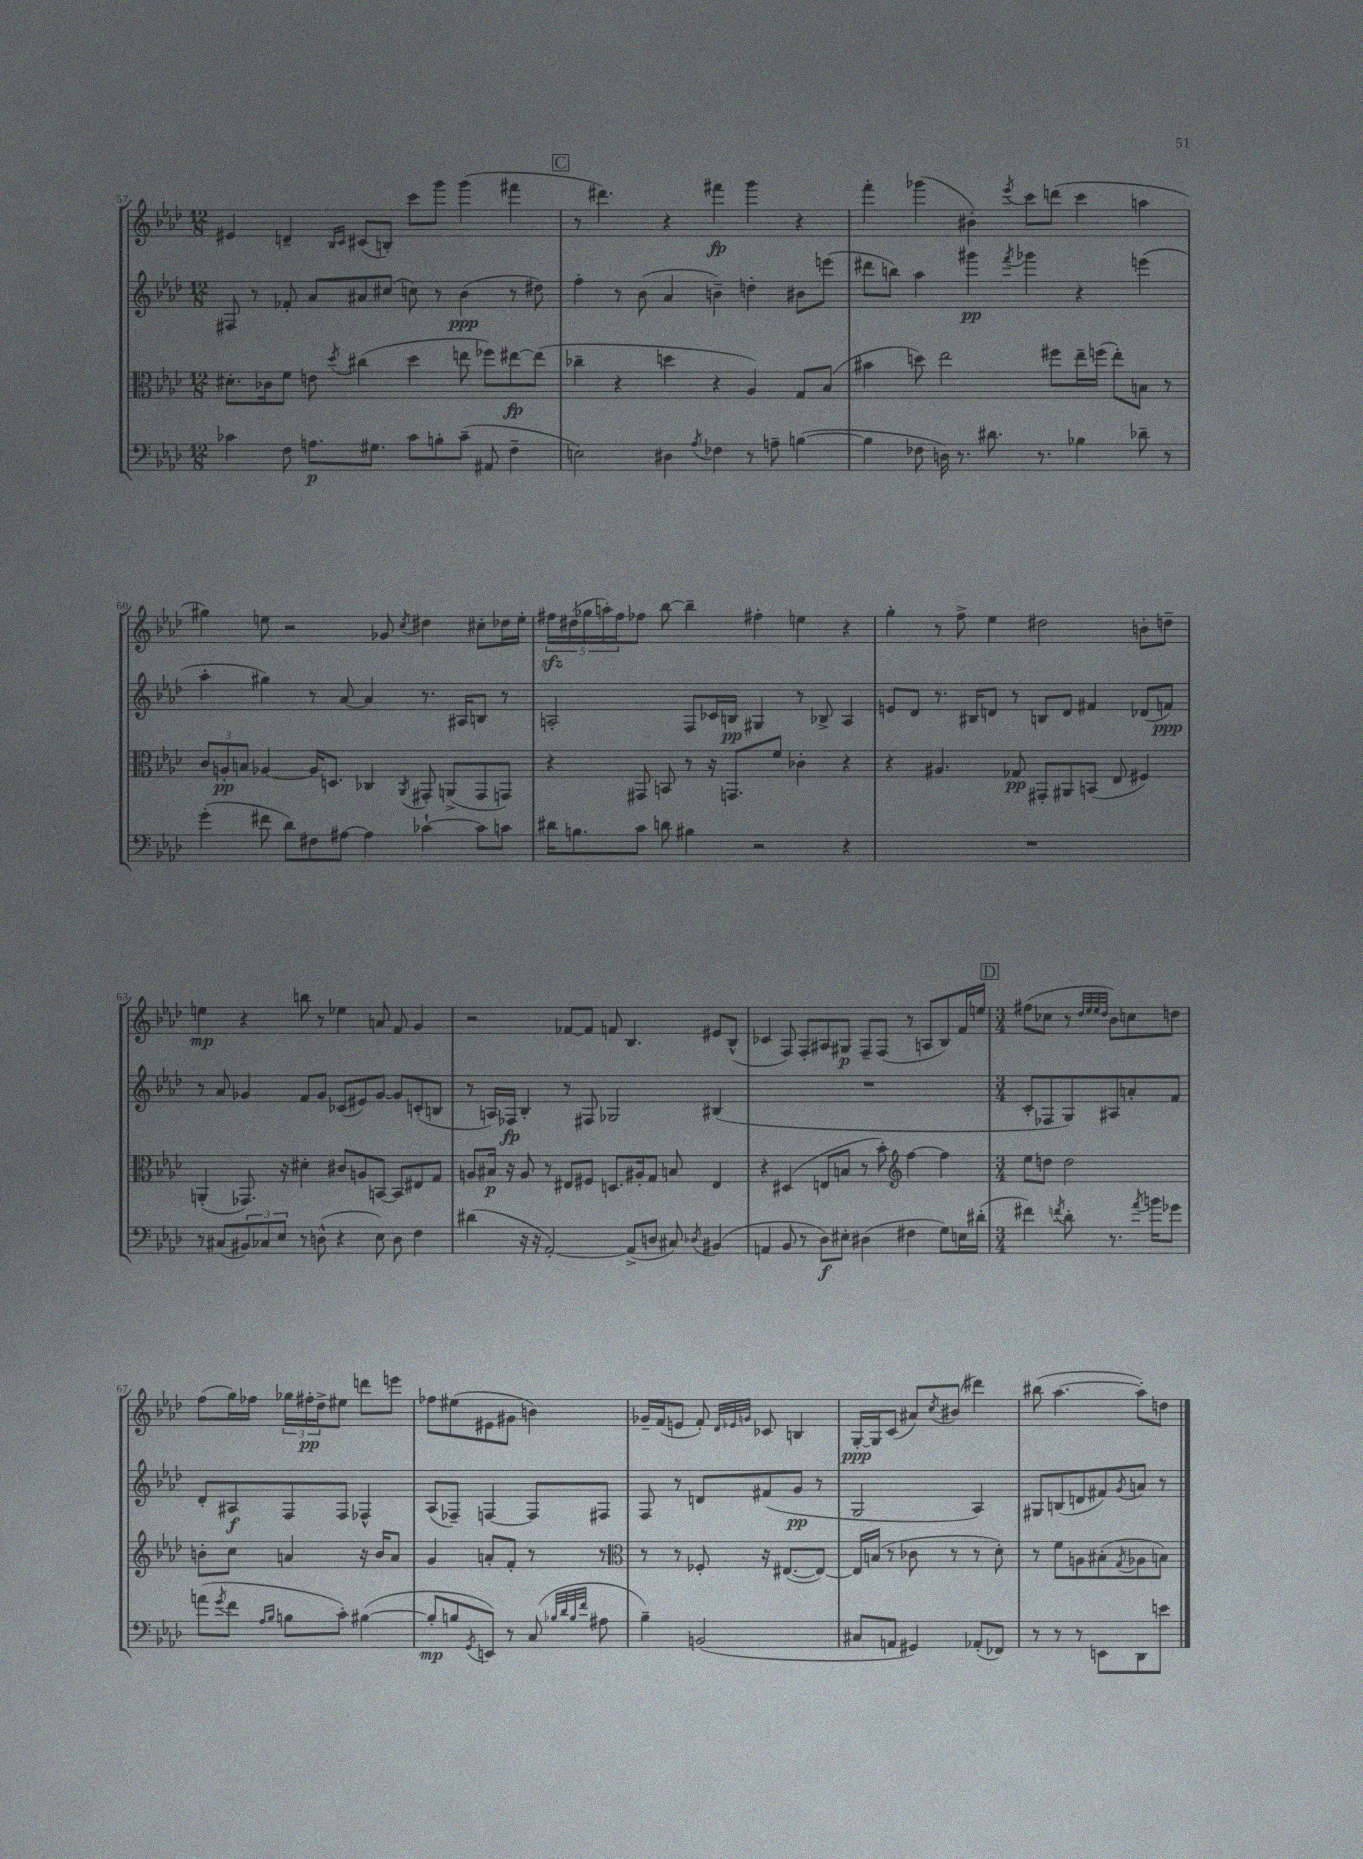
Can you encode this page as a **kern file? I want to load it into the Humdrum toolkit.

**kern	**dynam	**kern	**dynam	**kern	**dynam	**kern	**dynam
*part4	*part4	*part3	*part3	*part2	*part2	*part1	*part1
*staff4	*staff4	*staff3	*staff3	*staff2	*staff2	*staff1	*staff1
*clefF4	*	*clefC3	*	*clefG2	*	*clefG2	*
*k[b-e-a-d-]	*	*k[b-e-a-d-]	*	*k[b-e-a-d-]	*	*k[b-e-a-d-]	*
*M12/8	*	*M12/8	*	*M12/8	*	*M12/8	*
=57	=57	=57	=57	=57	=57	=57	=57
4c-X\	.	8.d#X'\L	.	8F#X/	.	4e#X/	.
.	.	.	.	8r	.	.	.
.	.	16c-X\k	.	.	.	.	.
8F\	.	8f\J	.	8f-X'/	.	4dn~/	.
8.An\L	p	8en\	.	8a-/L	.	.	.
.	.	.	.	.	.	16qqB-/LL	.
.	.	8qdd-/	.	.	.	16qqc/JJ	.
.	.	(4cc#X\	.	8a#X/	.	(8c#X/L	.
8.G#X\J	.	.	.	.	.	.	.
.	.	.	.	(8cc#X/J	.	8Bn'/J)	.
8c-\L	.	4dd-\	.	8ccn\)	.	8ccc\L	.
8Bn'\	.	.	.	8r	.	8ggg\J	.
(8c-~\J	.	8een\	.	(4b-\	ppp	(4ggg\	.
8AA#X/	.	8ff-X\L)	.	.	.	.	.
4F~\	.	[8ee#X\	fp	8r	.	4fff#X\	.
.	.	(8ee#\J]	.	8dd#X\)	.	.	.
!!LO:REH:place=s1:t=C
=58	=58	=58	=58	=58	=58	=58	=58
2En\)	.	4cc-X~\	.	4ff'\	.	8r	.
.	.	.	.	.	.	4.ddd#X\)	.
.	.	4r	.	8r	.	.	.
.	.	.	.	(8b-\	.	.	.
4D#X\	.	4ddn\	.	4a-/	.	4r	.
8qA-/	.	.	.	.	.	.	.
4F-X\	.	4r	.	4bn~\)	.	4fff#X\	fp
8r	.	4A-/)	.	4ddn'\	.	4ggg\	.
8An~\	.	.	.	.	.	.	.
([4Bn\	.	8G/L	.	8b#X\L	.	4r	.
.	.	(8B-/J	.	(8eeen\J	.	.	.
=59	=59	=59	=59	=59	=59	=59	=59
4B\]	.	4b#X\	.	8ddd#X\L	.	4fff'\	.
.	.	.	.	8bbn\J)	.	.	.
8F-X\	.	8ddn\)	.	4aa-\	.	(4ggg-X\	.
16Dn\)	.	2ee-\	.	.	.	.	.
8.r	.	.	.	.	.	.	.
.	.	.	.	4ggg#X\	pp	4b#X'\)	.
8.d#X\	.	.	.	.	.	.	.
.	.	.	.	8qfff/	.	8qeee-/	.
.	.	.	.	4ggg-X\	.	8ccc\L	.
8.r	.	.	.	.	.	.	.
.	.	8ff#X\L	.	.	.	(8dddn\J	.
4B-X\	.	16ee-~\L	.	4r	.	4ccc\	.
.	.	(16ffn\JJ	.	.	.	.	.
.	.	8ee-'\L)	.	.	.	.	.
8d-X~\	.	8Bn\J	.	(4eeen\	.	4aan\	.
8r	.	8r	.	.	.	.	.
!!LO:LB:g=z
=60	=60	=60	=60	=60	=60	=60	=60
(4g'\	.	12c/L	.	4aa-'\	.	4gg#X\)	.
.	.	12An'/	pp	.	.	.	.
.	.	12Bn/J	.	.	.	.	.
8f#X\	.	[4A-X/	.	4gg#X\)	.	8een\	.
8d-\L)	.	.	.	.	.	2r	.
8F#X\	.	16A-/KL]	.	8r	.	.	.
.	.	8.Dn/J	.	.	.	.	.
[8A#X\J	.	.	.	[8a-/	.	.	.
4A#\]	.	4C-X/	.	4a-/]	.	.	.
.	.	.	.	.	.	8g-X/	.
.	.	8qAA-/	.	.	.	8qcc/	.
[4c-X`\	.	8GG#X'/	.	8.r	.	4dd#X\	.
.	.	(8AAn^/L	.	.	.	.	.
.	.	.	.	16A#X/KL	.	.	.
8c-\L]	.	8GG#/	.	8Bn/J	.	8cc#X'\L	.
8cn\J	.	8GGn/J)	.	8r	.	16dd-X\L	.
.	.	.	.	.	.	16ee'\JJ	.
=61	=61	=61	=61	=61	=61	=61	=61
16d#X\KL	.	4r	.	2An'/	.	20ff#Xzz\LL	.
.	.	.	.	.	.	(20dd#X\	.
8.Bn\	.	.	.	.	.	.	.
.	.	.	.	.	.	20gg-X\	.
.	.	.	.	.	.	20aan'\)	.
.	.	.	.	.	.	20ff#\J	.
8c\J	.	8GG#X/	.	.	.	8ff-X\J	.
8dn\	.	8BBn/	.	.	.	[8bb-\	.
4B#X\	.	8r	.	8F/L	.	4bb-~\]	.
.	.	16r	.	16c-X/L	.	.	.
.	.	8.GGn/L	.	16Bn/JJ	pp	.	.
2r	.	.	.	4G#X/	.	4ff#X'\	.
.	.	8f/J	.	.	.	.	.
.	.	4c-X'\	.	8r	.	4een\	.
.	.	.	.	8B-X^/	.	.	.
4r	.	4r	.	4A/	.	4r	.
=62	=62	=62	=62	=62	=62	=62	=62
1.r	.	4r	.	8en/L	.	4gg'\	.
.	.	.	.	8d-/J	.	.	.
.	.	4.A#X/	.	8.r	.	8r	.
.	.	.	.	.	.	8ff^\	.
.	.	.	.	16B#X/KL	.	.	.
.	.	.	.	8dn/J	.	4ee-\	.
.	.	8G-X/	pp	8r	.	.	.
.	.	8GG#X'/L	.	8Bn/L	.	2dd#X\	.
.	.	8AA#X/	.	8d/J	.	.	.
.	.	(8BBn/J	.	4f#X/	.	.	.
.	.	8E-/	.	.	.	.	.
.	.	4F#X/)	.	(8d-X/L	.	8bn'\L	.
.	.	.	.	8fn/J)	ppp	8ddn~\J	.
!!LO:LB:g=z
=63	=63	=63	=63	=63	=63	=63	=63
8r	.	(4AAn'/	.	8r	.	4een\	mp
(8C#X/L	.	.	.	8a-/	.	.	.
12BB#X/)	.	8.GG-X/)	.	4g-X/	.	4r	.
12C-X/	.	.	.	.	.	.	.
12E-/J	.	.	.	.	.	.	.
.	.	16r	.	.	.	.	.
8r	.	4d#X'\	.	8f/L	.	8bbn\	.
(8Dn^^\	.	.	.	8g-/J	.	8r	.
4r	.	8c#X/L	.	(8c-X/L	.	4ee-X\	.
.	.	8An/	.	8e#X/)	.	.	.
8E-\)	.	[8BBn/J	.	[8g-/J	.	8an/	.
8D\	.	8BB/L]	.	8g-/L]	.	8f/	.
4F\	.	8E#X/	.	(8cn'/	.	4g/	.
.	.	8G/J	.	8Bn/J	.	.	.
=64	=64	=64	=64	=64	=64	=64	=64
(4d#X\	.	8An/L	.	8r	.	2r	.
.	.	16B#X/Jk	p	16An/LL)	.	.	.
.	.	16r	.	16F-X/JJ	fp	.	.
16r	.	8A/	.	4B-'/	.	.	.
16r	.	.	.	.	.	.	.
[2AA-'/)	.	8r	.	.	.	.	.
.	.	8E#X/L	.	8r	.	[8f-X/L	.
.	.	8F#X/J	.	8F#X/	.	8f-/J]	.
.	.	8.Dn/L	.	2G-X/	.	8fn/	.
(8AA-^/L]	.	.	.	.	.	4.B-/	.
.	.	16A#X'/k	.	.	.	.	.
8Dn/J	.	8G/J	.	.	.	.	.
8C#X/)	.	8Bn/	.	.	.	.	.
8qD-X/	.	.	.	.	.	.	.
(4BB#X/	.	4E#/	.	(4B#X/	.	8e#X/L	.
.	.	.	.	.	.	(8B-^^/J	.
=65	=65	=65	=65	=65	=65	=65	=65
4AAn/	.	4r	.	1.r	.	4c-X/	.
8BB-/	.	(4D#X/	.	.	.	8F/)	.
8r	.	.	.	.	.	8F'/L	.
8D-\L)	f	8En/L	.	.	.	8A#X/	.
8E#X'\J	.	8Bn/J	.	.	.	8G#X/J	p
(4D#X\	.	8r	.	.	.	8F~/L	.
.	.	8b-'\)	.	.	.	(8F/J	.
*	*	*clefG2	*	*	*	*	*
4F#X\	.	[4ff\	.	.	.	8r	.
.	.	.	.	.	.	8An/L	.
8G\L)	.	4ff\]	.	.	.	8B-/)	.
16En\L	.	.	.	.	.	16f/L	.
(16d#X'\JJ	.	.	.	.	.	16een/JJ	.
!!LO:REH:place=s1:t=D
=66	=66	=66	=66	=66	=66	=66	=66
*M3/4	*	*M3/4	*	*M3/4	*	*M3/4	*
4f#X\)	.	8ee-\L	.	8c'/L	.	(8ff#X\L	.
.	.	8ddn\J	.	8F-X/	.	8cc-X\J	.
8qfn/	.	.	.	.	.	.	.
8d-'\	.	2dd\	.	8G/)	.	8r	.
.	.	.	.	.	.	32qqdd-/LLL	.
.	.	.	.	.	.	32qqee-/	.
.	.	.	.	.	.	32qqee-/	.
.	.	.	.	.	.	32qqdd-/JJJ	.
8.r	.	.	.	8A#X/	.	8b-\L)	.
.	.	.	.	8an'/	.	8ccn\	.
8qa-/	.	.	.	.	.	.	.
16bn\KL	.	.	.	.	.	.	.
8g-X\J	.	.	.	8f/J	.	8ddn\J	.
!!LO:LB:g=z
=67	=67	=67	=67	=67	=67	=67	=67
(8an\L	.	8bn'\L	.	8d-'/L	.	(8ff\L	.
8qg/	.	.	.	.	.	.	.
8f\J	.	8cc\J	.	8A#X/	f	16gg\L)	.
.	.	.	.	.	.	16ff-X\JJ	.
16qqA-/LL	.	.	.	.	.	.	.
16qqB-/JJ	.	.	.	.	.	.	.
8Bn\L	.	4an/	.	8F/	.	24gg-X\LL	.
.	.	.	.	.	.	24ff#X'\	pp
.	.	.	.	.	.	24dd-^\J	.
8c'\J)	.	.	.	8F/J	.	8ee#X\J	.
([4B#X\	.	16r	.	4F-X^^/	.	8dddn\L	.
.	.	16b/KL	.	.	.	.	.
.	.	8a/J	.	.	.	8eeen\J	.
=68	=68	=68	=68	=68	=68	=68	=68
8B#'/L]	mp	4g/	.	(8A-/L	.	8ff-X\L	.
8Bn/	.	.	.	8F-X~/J)	.	(8ee#X\	.
8qGG/	.	.	.	.	.	.	.
8EEn/J)	.	8an'/L	.	[4Fn/	.	8e#X\	.
8r	.	8f'/J	.	.	.	8g#X\J	.
(8C/	.	8r	.	8F/L]	.	4bn\)	.
32qqB-X/LLL	.	.	.	.	.	.	.
32qqd-/	.	.	.	.	.	.	.
32qqB-/	.	.	.	.	.	.	.
32qqf/JJJ	.	.	.	.	.	.	.
8A#X\	.	8r	.	8F#X/J	.	.	.
=69	=69	=69	=69	=69	=69	=69	=69
*	*	*clefC3	*	*	*	*	*
4B-~\)	.	8r	.	8F/	.	16g-X~/LL	.
.	.	.	.	.	.	(16f/J	.
.	.	8r	.	8r	.	8en/J	.
(2BBn/	.	8F-X'/	.	8dn/L	.	8f'/)	.
.	.	.	.	.	.	32qqd-/LLL	.
.	.	.	.	.	.	32qqe-X/	.
.	.	.	.	.	.	32qqgn/JJJ	.
.	.	16r	.	(8f#X/	.	8c-X/	.
.	.	([8.E#X/L	.	.	.	.	.
.	.	.	.	8g/J	pp	4Bn/	.
.	.	8E#/J_)	.	8r	.	.	.
=70	=70	=70	=70	=70	=70	=70	=70
8C#X/L	.	16E#/LL]	.	2G/	.	[16G'/LL	ppp
.	.	(16Bn/JJ	.	.	.	16G/J]	.
8AAn/J	.	8r	.	.	.	(8c/J	.
4GG#X/)	.	8c-X\	.	.	.	8a#X/L)	.
.	.	.	.	.	.	8qcc/	.
.	.	8r	.	.	.	(8b#X/J	.
(8AA-X'/L	.	8r	.	4A-/)	.	4ddd#X\)	.
8FF-X/J)	.	8d-'\)	.	.	.	.	.
=71	=71	=71	=71	=71	=71	=71	=71
8r	.	8r	.	8G#X/L	.	(8bb#X\	.
8r	.	8f\L	.	(8Bn/	.	[4.aa-\	.
8r	.	8An\	.	8dn/	.	.	.
8EEn\L	.	(8B#X'\	.	8f#X/)	.	.	.
.	.	8qG/	.	8qg/	.	.	.
8DD-\	.	8A-X\	.	8an/J	.	8aa-'\L])	.
8en\J	.	8Bn\J)	.	8r	.	8ddn\J	.
==	==	==	==	==	==	==	==
*-	*-	*-	*-	*-	*-	*-	*-
